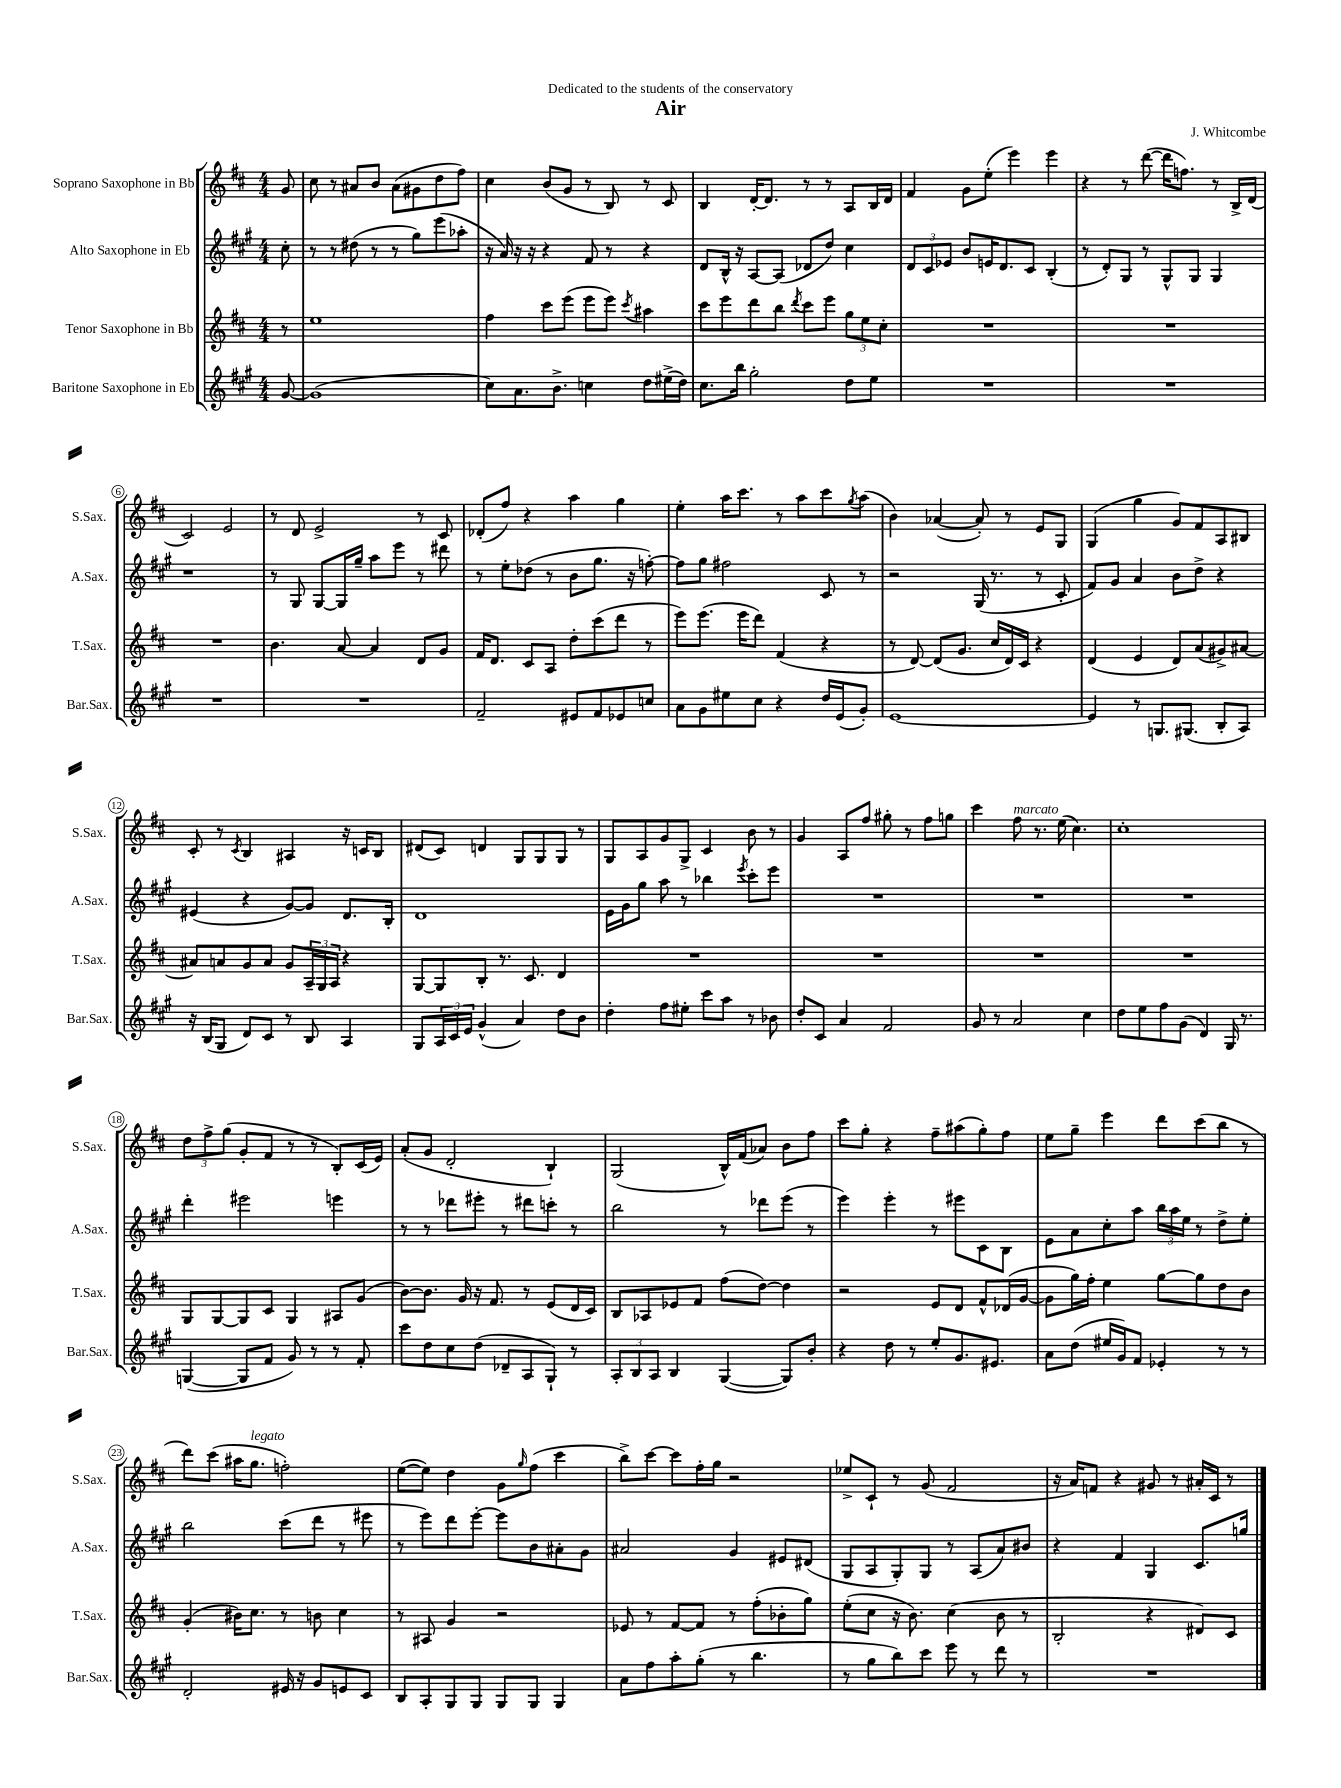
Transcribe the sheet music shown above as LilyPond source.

\header { title = "Air" composer = "J. Whitcombe" dedication = "Dedicated to the students of the conservatory" }
<<
\new StaffGroup <<
\new Staff = "s0" \with { instrumentName = "Soprano Saxophone in Bb" shortInstrumentName = "S.Sax." } {
    \clef treble \key d \major \numericTimeSignature \time 4/4 \partial 8
    g'8 |
    cis''8 r8 ais'8 b'8 ais'8( gis'8 d''8 fis''8) |
    cis''4 b'8( g'8 r8 b8) r8 cis'8 |
    b4 d'16~-. d'8. r8 r8 a8 b16 d'16 |
    fis'4 g'8 e''8-.( e'''4) e'''4 |
    r4 r8 d'''8~( d'''16 f''8.) r8 b16-> d'16( |
    cis'2) e'2 |
    r8 d'8 e'2-> r8 cis'8 |
    des'8-.( fis''8) r4 a''4 g''4 |
    e''4-. a''16 cis'''8. r8 a''8 cis'''8 \acciaccatura { g''8 } a''8( |
    b'4) aes'4~( aes'8-.) r8 e'8 g8 |
    g4( g''4 g'8) fis'8 a8 bis8 |
    cis'8-. r8 \acciaccatura { cis'8 } b4 ais4 r16 c'16 b8 |
    dis'8( cis'8) d'4 g8 g8 g8 r8 |
    g8 a8 g'8 g8-> cis'4 b'8 r8 |
    g'4 a8 fis''8 gis''8-. r8 fis''8 g''8 |
    cis'''4 fis''8^\markup { \italic "marcato" } r8. e''16( cis''4.) |
    cis''1-. |
    \tuplet 3/2 { d''8 fis''8-> g''8( } g'8-. fis'8 r8 r8 b8-.) cis'16( e'16) |
    a'8-.( g'8 d'2-. b4-!) |
    g2( b16-^) fis'16( aes'8) b'8 fis''8 |
    cis'''8 g''8-. r4 fis''8-- ais''8( g''8-.) fis''8 |
    e''8 g''8-- e'''4 d'''8 cis'''8( b''8 r8 |
    d'''8) cis'''8( ais''16 g''8.^\markup { \italic "legato" } f''2-.) |
    e''8~( e''8) d''4 g'8 \grace { g''16 } fis''8( cis'''4 |
    b''8->) cis'''8~ cis'''8 fis''16-. g''16 r2 |
    ees''8-> cis'8-! r8 g'8( fis'2 |
    r16 a'16) f'8 r4 gis'8 r8 ais'16-. cis'16 r8 \bar "|." |
}
\new Staff = "s1" \with { instrumentName = "Alto Saxophone in Eb" shortInstrumentName = "A.Sax." } {
    \clef treble \key a \major \numericTimeSignature \time 4/4 \partial 8
    cis''8-. |
    r8 r8 dis''8( r8 r8 gis''8) e'''8( aes''8-. |
    r16 a'16) r16 r16 r4 fis'8 r8 r4 |
    d'8 b16-^ r16 a8~ a8( des'8 d''8) cis''4 |
    \tuplet 3/2 { d'8 cis'8 ees'8 } b'8 e'16 d'8. cis'8 b4-.( |
    r8 d'8-.) gis8 r8 gis8-^ gis8 gis4 |
    r1 |
    r8 gis8 gis8~ gis16 gis''16-- a''8 e'''8 r8 dis'''8 |
    r8 e''8-. des''8( r8 b'8 gis''8. r16 f''8~-.) |
    f''8 gis''8 fis''2 cis'8 r8 |
    r2 gis16( r8. r8 cis'8-. |
    fis'8) gis'8 a'4 b'8 d''8-> r4 |
    eis'4( r4 gis'8~) gis'8 d'8. b16-. |
    d'1 |
    e'16 gis'16 gis''8 a''8 r8 bes''4 \acciaccatura { e'''8 } cis'''8-. e'''8 |
    R1 |
    R1 |
    R1 |
    d'''4-. eis'''2 e'''4 |
    r8 r8 des'''8 eis'''8-. r8 dis'''8 c'''8-. r8 |
    b''2 r8 des'''8 e'''8( r8 |
    e'''4) e'''4-. r8 eis'''8 cis'8 b8 |
    e'8 a'8 cis''8-. a''8 \tuplet 3/2 { b''16 a''16 e''16 } r8 d''8-> e''8-. |
    b''2 cis'''8( d'''8 r8 eis'''8 |
    r8 e'''8) d'''8 e'''8~-. e'''8 b'8 ais'8-. gis'8 |
    ais'2 gis'4 eis'8 dis'8( |
    gis8 a8 gis8-.) gis8 r8 a8( a'8) bis'8 |
    r4 fis'4 gis4 cis'8. g''16 \bar "|." |
}
\new Staff = "s2" \with { instrumentName = "Tenor Saxophone in Bb" shortInstrumentName = "T.Sax." } {
    \clef treble \key d \major \numericTimeSignature \time 4/4 \partial 8
    r8 |
    e''1 |
    fis''4 cis'''8 e'''8( e'''8 e'''8) \acciaccatura { cis'''8 } ais''4 |
    cis'''8 e'''8 d'''8 b''8 \acciaccatura { d'''8 } cis'''8 e'''8 \tuplet 3/2 { g''8 e''8 cis''8-. } |
    R1 |
    R1 |
    R1 |
    b'4. a'8~ a'4 d'8 g'8 |
    fis'16 d'8. cis'8 a8 d''8-. cis'''8( d'''8 r8 |
    e'''8) e'''8.( e'''16 d'''8) fis'4( r4 |
    r8 d'8~) d'8( g'8. cis''16 d'16) cis'16 r4 |
    d'4( e'4 d'8) a'8( gis'8->) ais'8~ |
    ais'8 a'8 g'8 a'8 g'8 \tuplet 3/2 { a16-- g16 a16 } r4 |
    g8~ g8 b8-. r8. cis'8. d'4 |
    R1 |
    R1 |
    R1 |
    R1 |
    g8 g8~ g8 cis'8 g4 ais8 g'8( |
    b'8~) b'8. g'16 r16 fis'8. r8 e'8( d'16 cis'16) |
    b8 aes8 ees'8 fis'8 fis''8( d''8~) d''4 |
    r2 e'8 d'8 fis'8-^ des'16( g'16~ |
    g'8 g''16) fis''16-. e''4 g''8~ g''8 d''8 b'8 |
    g'4-.( bis'16) cis''8. r8 b'8 cis''4 |
    r8 ais8 g'4 r2 |
    ees'8 r8 fis'8~ fis'8 r8 fis''8-.( bes'8-. g''8) |
    e''8-.( cis''8 r16 b'8.) cis''4( b'8 r8 |
    b2-. r4 dis'8) cis'8 \bar "|." |
}
\new Staff = "s3" \with { instrumentName = "Baritone Saxophone in Eb" shortInstrumentName = "Bar.Sax." } {
    \clef treble \key a \major \numericTimeSignature \time 4/4 \partial 8
    gis'8~ |
    gis'1( |
    cis''8) a'8. b'8.-> c''4 d''8 eis''16->( d''16) |
    cis''8. b''16 gis''2-. d''8 e''8 |
    R1 |
    R1 |
    R1 |
    R1 |
    fis'2-- eis'8 fis'8 ees'8 c''8 |
    a'8 gis'8 eis''8 cis''8 r4 d''16 e'16( gis'8-.) |
    e'1~ |
    e'4 r8 g8. gis8.( b8-. a8) |
    r16 b16( gis8 d'8) cis'8 r8 b8 a4 |
    gis8 \tuplet 3/2 { a16 cis'16 e'16 } gis'4-^( a'4) d''8 b'8 |
    d''4-. fis''8 eis''8-. cis'''8 a''8 r8 bes'8 |
    d''8-. cis'8 a'4 fis'2 |
    gis'8 r8 a'2 cis''4 |
    d''8 e''8 fis''8 gis'8( d'4) gis16 r8. |
    g4~( g8 fis'8 gis'8) r8 r8 fis'8-. |
    cis'''8 d''8 cis''8 d''8( des'8-- a8 gis8-!) r8 |
    \tuplet 3/2 { a8-. b8 a8 } b4 gis4~( gis8) b'8-. |
    r4 d''8 r8 e''8-. gis'8. eis'8. |
    a'8 d''8( eis''16 gis'16) fis'8 ees'4-. r8 r8 |
    d'2-. eis'16 r16 gis'8 e'8 cis'8 |
    b8 a8-. gis8 gis8 gis8 gis8 gis4 |
    a'8 fis''8 a''8-. gis''8-.( r8 b''4. |
    r8 gis''8 b''8) cis'''8 e'''8 r8 d'''8 r8 |
    R1 \bar "|." |
}
>>
>>
\layout { \context { \Score \override BarNumber.stencil = #(make-stencil-circler 0.1 0.3 ly:text-interface::print) } }
